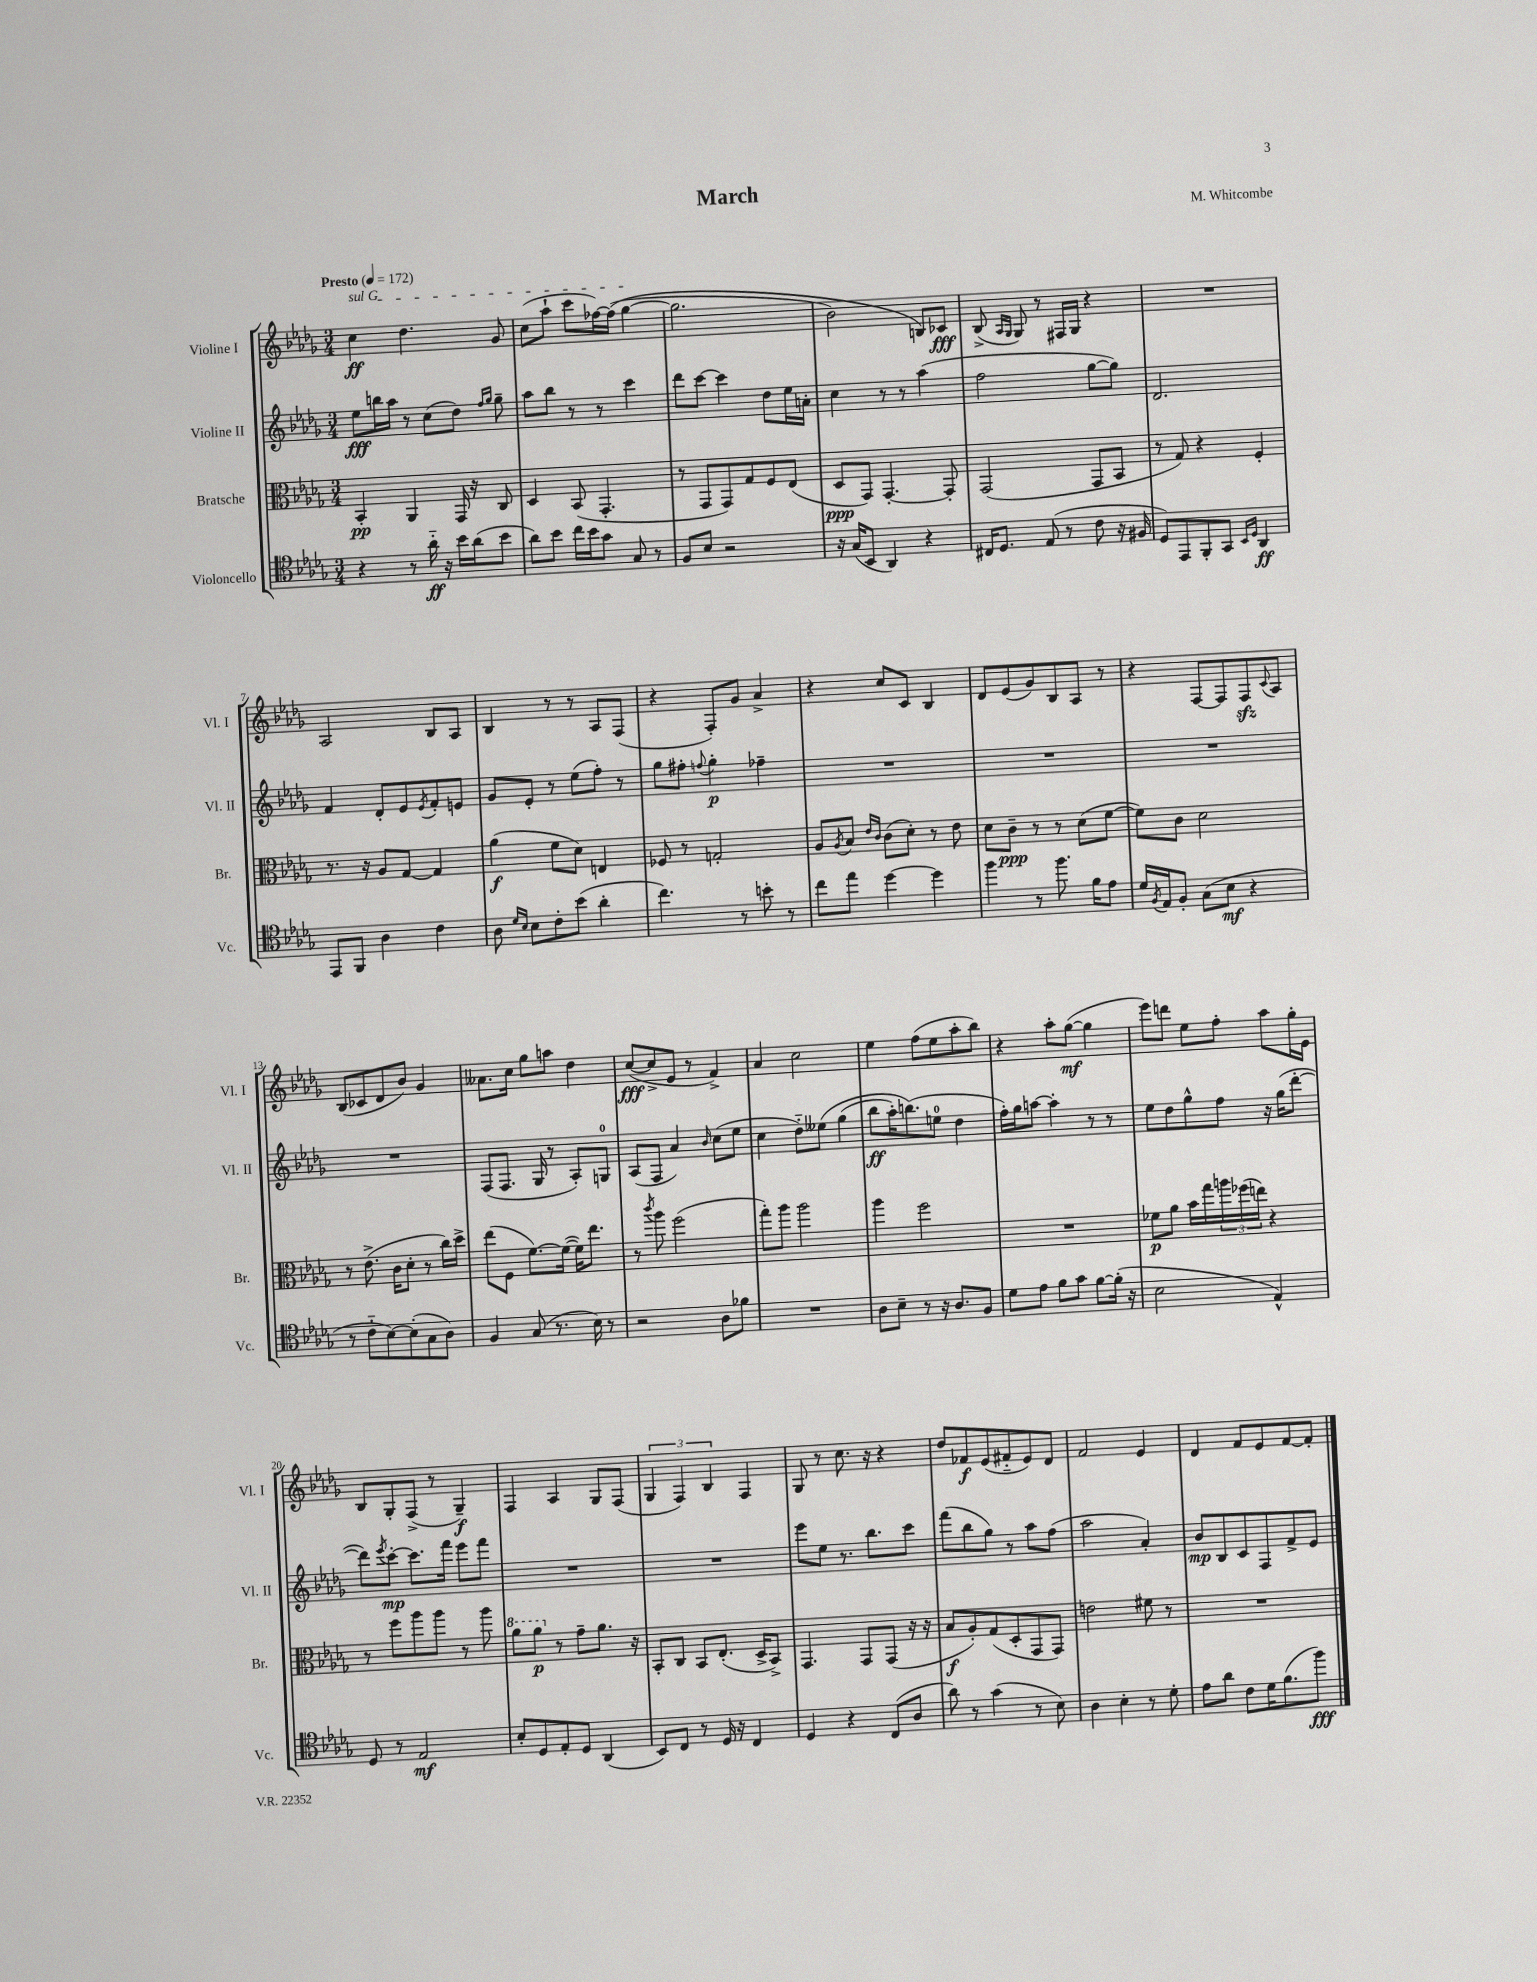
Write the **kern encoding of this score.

**kern	**kern	**kern	**kern
*staff4	*staff3	*staff2	*staff1
*clefC4	*clefC3	*clefG2	*clefG2
*k[b-e-a-d-g-]	*k[b-e-a-d-g-]	*k[b-e-a-d-g-]	*k[b-e-a-d-g-]
*M3/4	*M3/4	*M3/4	*M3/4
*MM172	*MM172	*MM172	*MM172
4r	4BB-'	8ee-	4cc
.	.	16bb	.
.	.	16aa-	.
8r	4AA-	8r	4.dd-
16a-'~	.	(8cc	.
16r	.	.	.
16b-	16GG-	8dd-)	.
(16a-	16r	.	.
.	.	16qqff	.
.	.	16qqgg-	.
8b-	8C	8gg-~	8g-
=	=	=	=
8a-)	4D-	8aa-	(8cc
8b-	.	8bb-	8aa-`
16cc	(8BB-	8r	8ccc
16b-	.	.	.
8g-	4.GG-'	8r	[16ff-)
.	.	.	&((16ff-]
8G-	.	4ccc	[4gg-
8r	.	.	.
=	=	=	=
8F	8r	8ddd-	2.gg-]
8B-	8GG-	[8ccc	.
2r	8GG-)	4ccc]	.
.	8G-	.	.
.	8F	8dd-	.
.	(8E-	16ee-	.
.	.	16a'	.
=	=	=	=
16r	8D-	4cc	2b-)
(16G-	.	.	.
8BB-	8GG-)	.	.
4AA-)	[4.GG-'	8r	.
.	.	8r	.
4r	.	(4aa-	8B&)
.	8GG-']	.	8c-
=	=	=	=
16C#	(2GG-	2ff	(8B-^
8.D-	.	.	.
.	.	.	16qqA-
.	.	.	16qqG-
.	.	.	8G-)
(8E-	.	.	8r
8r	.	.	16F#
.	.	.	16G-
8c	8GG-	[8gg-	4r
16r	8BB-	8gg-])	.
16F#	.	.	.
=	=	=	=
8D-)	8r	2.d-	2.r
8EE-	8G-)	.	.
8FF'	4r	.	.
8GG-	.	.	.
16qqBB-	.	.	.
16qqD-	.	.	.
4AA-	4F'	.	.
=	=	=	=
8EE-	8.r	4f	2A-
8FF	.	.	.
.	16r	.	.
4A-	8A-	8d-'	.
.	[8G-	8e-	.
.	.	8qe-	.
4c	4G-]	8f'	8B-
.	.	8e	8A-
=	=	=	=
8A-	(4a-	8g-	4B-
16qqd-	.	.	.
16qqB-	.	.	.
8B-	.	8e-'	.
8c'	8f	8r	8r
(8b-	8d-)	(8ee-	8r
4a-'	4E	8ff')	8A-
.	.	8r	(8F
=	=	=	=
4.cc)	8F-	8gg-	4r
.	8r	8ff#'	.
.	.	8qqff	.
.	2G'	4gg-'	8F')
8r	.	.	8g-
8b'	.	4ff-~	4a-^
8r	.	.	.
=	=	=	=
8cc	8A-	2.r	4r
.	8qA-	.	.
8ee-	8B-	.	.
.	16qqe-	.	.
.	16qqc	.	.
[4dd-	(8c	.	8cc
.	8d-')	.	8c
4dd-]	8r	.	4B-
.	8e-	.	.
=	=	=	=
4ff	8d-	2.r	8d-
.	8c~	.	(8e-
8r	8r	.	8g-)
8.ff	8r	.	8B-
.	(8d-	.	8A-
16f	.	.	.
8e-	[8f	.	8r
=	=	=	=
16d-	8f])	2.r	4r
8qF	.	.	.
16E-	.	.	.
8F'	8c	.	.
(8G-	2d-	.	[8F
8B-	.	.	8F]
4r	.	.	8F
.	.	.	8qqc
.	.	.	8A-
=	=	=	=
8r	8r	2.r	(8B-
8c'~	(8.e-^	.	8c-
[8B-)	.	.	8d-
.	16c	.	.
(8B-']	8d-'	.	8b-)
8G-	8r	.	4g-
8A-)	16cc)	.	.
.	16dd-^	.	.
=	=	=	=
4F	(8ee-	(8F	8.a--
.	8F	8.F	.
.	.	.	16cc
(8G-	[8.f)	.	8gg-
.	.	16G-	.
8.r	.	8r	8aa
.	(16f_	.	.
.	16f])	8A-')	4dd-
16B-)	8.ee-	.	.
8r	.	8G	.
=	=	=	=
2r	8r	(8A-	([8cc
.	8qccc	.	.
.	8aa-	8F	8cc^]
.	(2ff	4a-)	8e-
.	.	.	8r
.	.	16qqb-	.
8A-	.	(8cc	4f^)
8f-	.	8ee-	.
=	=	=	=
2.r	8gg-')	4cc	4a-
.	8aa-	.	.
.	2aa-	8dd-'~)	2cc
.	.	&(8ee--	.
.	.	(4gg-	.
=	=	=	=
8A-	4aa-	8bb-	4ee-
8B-~	.	16aa-')	.
.	.	(8.bb&)	.
8r	2ff	.	(8ff
16r	.	8ee	8ee-
8.A-	.	.	.
.	.	4dd-	8aa-'
8F	.	.	8bb-)
=	=	=	=
8d-	2.r	16ff')	4r
.	.	16gg-	.
8e-	.	[8aa	.
8f	.	4aa']	8aa-'
8g-	.	.	([8gg-
[8f	.	8r	4gg-]
(16f']	.	8r	.
16r	.	.	.
=	=	=	=
2B-	8f-	8ee-	8eee-)
.	8a-	8dd-	8ddd
.	16b-	8gg-^^	8ee-
.	16gg-	.	.
.	24aa	8ff	8ff'
.	(24ff-	.	.
.	24ee)	.	.
4E-^^)	4r	16r	8aa-
.	.	(16gg-	.
.	.	[8ddd-'	16gg-'
.	.	.	16e-
=	=	=	=
8D-	8r	8ddd-])	8B-
.	.	8qeee-	.
8r	8ff	[8ccc'	8G-'
2E-	8aa-	8.ccc]	(8F^
.	8aa-	.	8r
.	.	16fff	.
.	8r	8eee-	4G-~)
.	8aa-	8fff	.
=	=	=	=
8B-'	8aa-	2.r	4F
8D-	8aa-	.	.
8E-'	8r	.	4A-
8D-	8g-~	.	.
(4AA-	8.a-	.	8G-
.	.	.	(8F
.	16r	.	.
=	=	=	=
8BB-)	8BB-'	2.r	6G-
8C	8C	.	.
.	.	.	6F)
8r	8BB-	.	.
.	.	.	6B-
16D-	(8.E-'	.	.
16r	.	.	.
4C	.	.	4F
.	16D-^	.	.
.	8BB-^)	.	.
=	=	=	=
4D-	4.GG-	8eee-	8G-
.	.	8ee-	8r
4r	.	8.r	8.cc
.	8GG-	.	.
.	.	8.bb-	16r
(8C	(8GG-	.	4r
8A-	16r	8ccc	.
.	16r	.	.
=	=	=	=
8a-)	8B-	(8fff	8dd-
8r	8A-')	8bb-	8f-
(4g-	(8G-	8gg-)	(8e-
.	8D-'	8r	8f#'~
8r	8GG-	8aa-	8e-)
8B-)	8GG-)	(8ff	8d-
=	=	=	=
4A-	2e	2aa-	2f
4B-'	.	.	.
8r	8f#	4a-')	4e-
8d-'	8r	.	.
=	=	=	=
8e-	2.r	8b-	4d-
8a-	.	8B-	.
8c	.	8c	8f
16d-	.	8F	8e-
(8.f	.	.	.
.	.	8f^	[8f
8ff)	.	8e-	8f']
==	==	==	==
*-	*-	*-	*-
